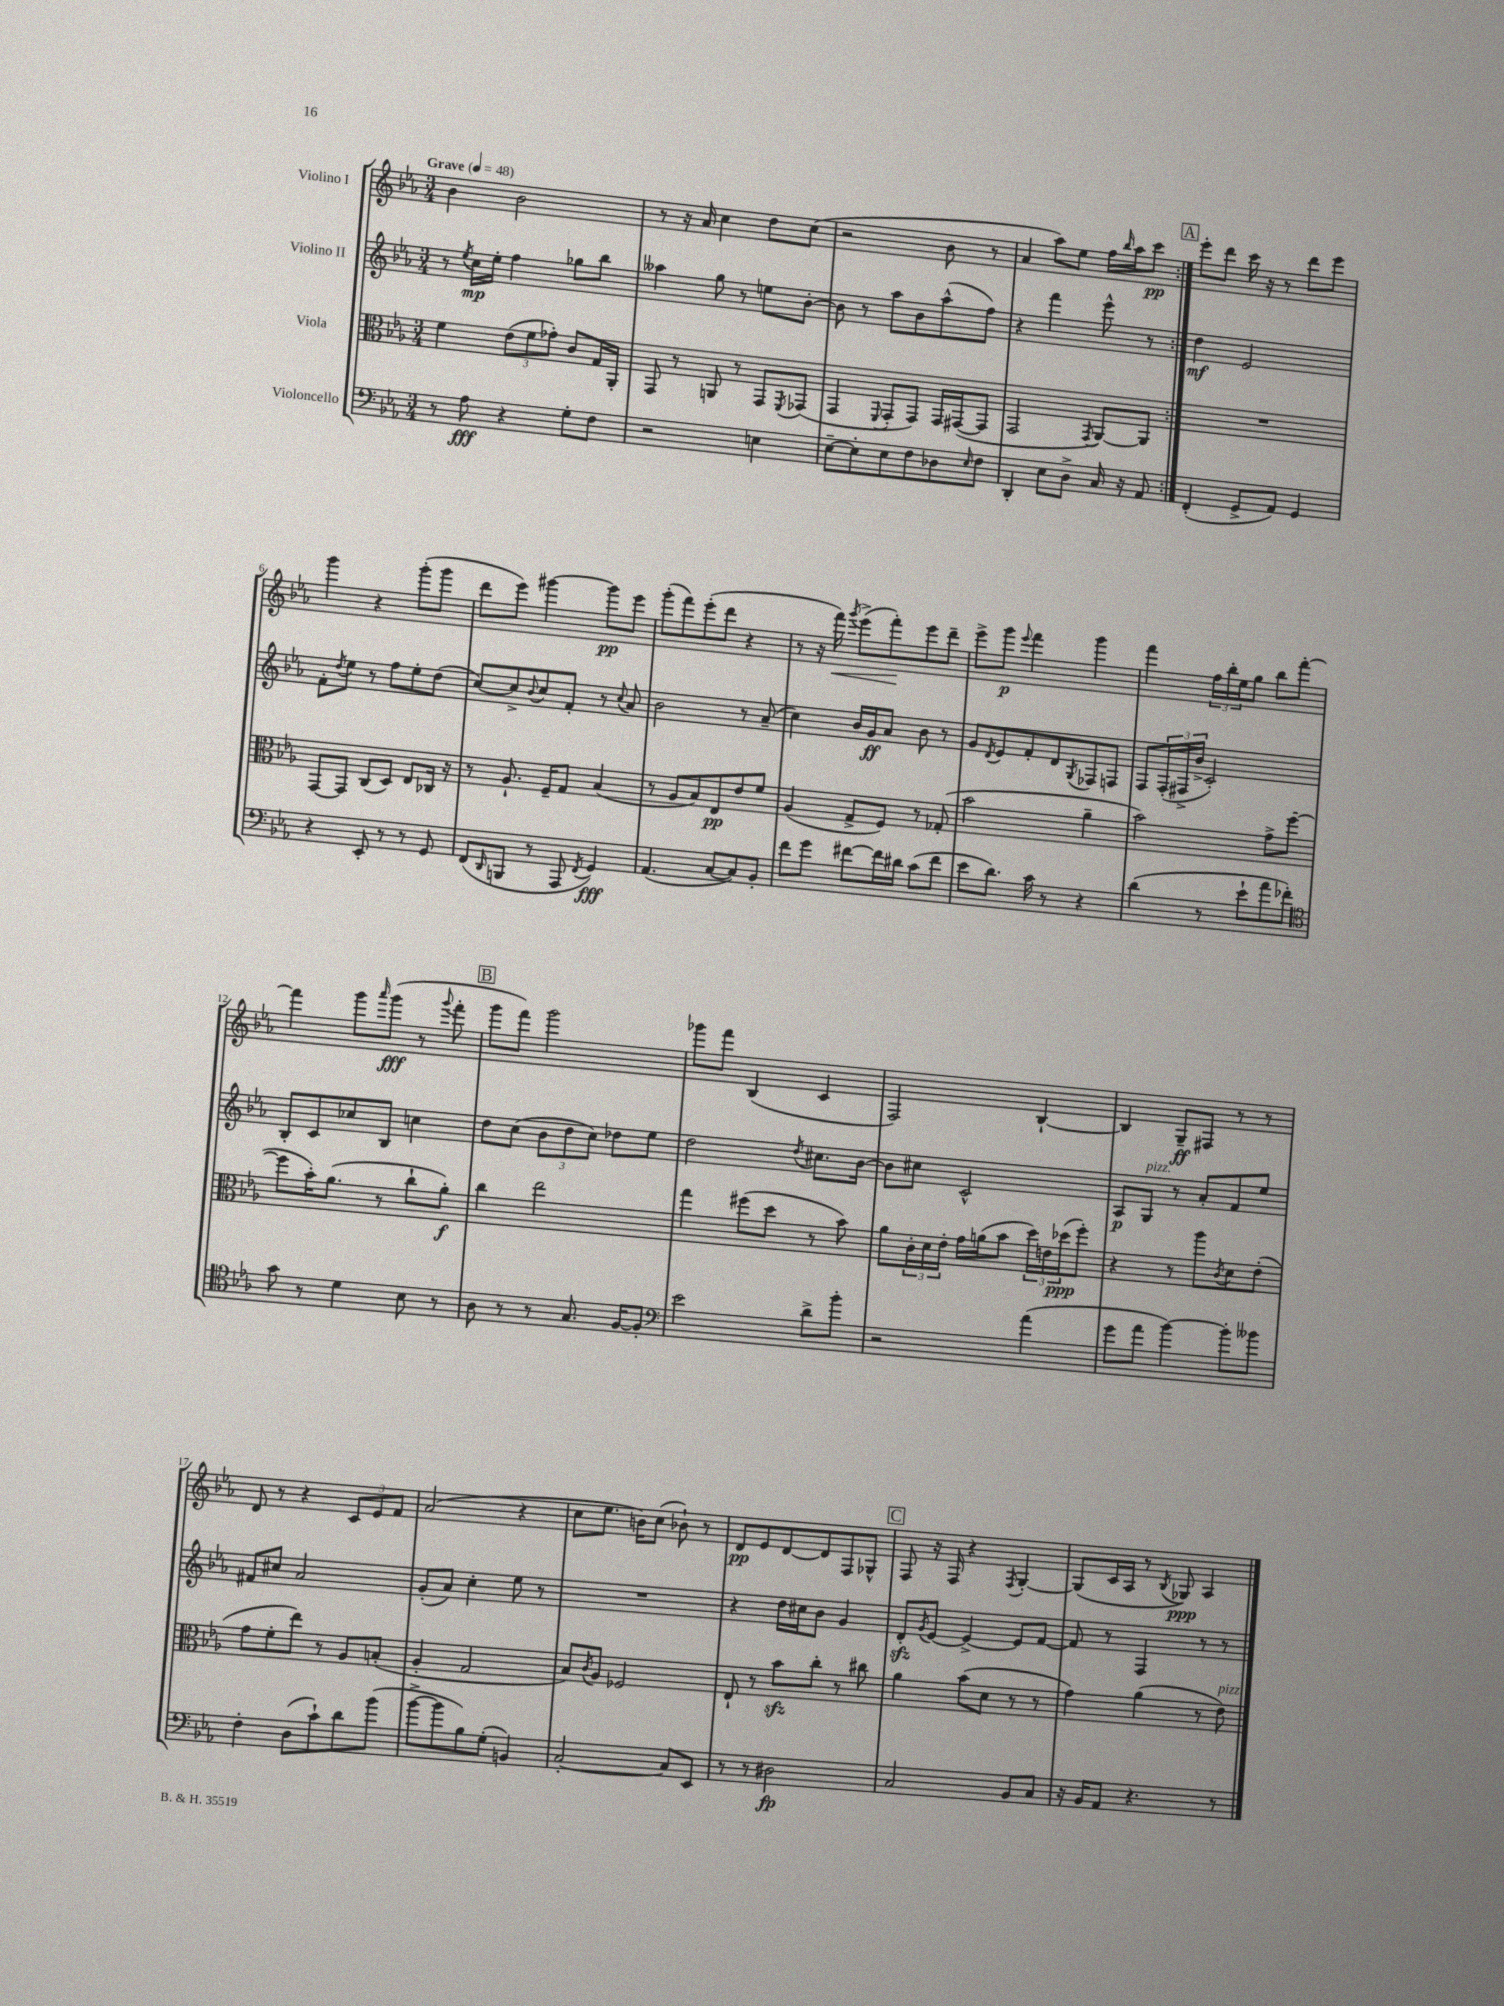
<<
\new StaffGroup <<
\new Staff = "s0" \with { instrumentName = "Violino I" } {
    \clef treble \key ees \major \numericTimeSignature \time 3/4 \tempo "Grave" 4 = 48
    \repeat volta 2 { bes'4 bes'2 |
    r8 r16 aes'16 c''4 d''8 c''8( |
    r2 bes'8 r8 |
    aes'4 aes''8) ees''8 f''16 \grace { bes''16 } aes''16 c'''8\pp | }
    \mark \markup { \box "A" } ees'''8-. d'''8 c'''16 r16 r8 d'''8 ees'''8 |
    g'''4 r4 g'''8-.( g'''8 |
    d'''8 ees'''8) gis'''4~ gis'''8\pp ees'''8 |
    g'''8-.( f'''8) ees'''8-.( d'''8 r4 |
    r8 r16 f'''16\<) \acciaccatura { g'''8 } ees'''8->( f'''8-.\!) ees'''8 d'''8-- |
    ees'''8-> g'''8\p \appoggiatura { ees'''8 } f'''4 g'''4 |
    f'''4 \tuplet 3/2 { f''16 bes''16-. ees''16 } g''8 bes''8 f'''8~-. |
    f'''4 g'''8 \grace { aes'''16 } g'''8\fff( r8 \appoggiatura { g'''8 } f'''8-. |
    \mark \markup { \box "B" } g'''8 f'''8) g'''2 |
    ges'''8 f'''8 bes4( c'4 |
    f2) bes4~-! |
    bes4 g8--\ff fis8 r8 r8 |
    d'8 r8 r4 \tuplet 3/2 { c'8 ees'8 f'8 } |
    aes'2( r4 |
    c''8 ees''8. b'16) c''8( bes'8-!) r8 |
    d'8\pp ees'8 d'8~ d'8 f8 ges8-^ |
    \mark \markup { \box "C" } f8 r16 f16 r4 \acciaccatura { f8 } g4~-. |
    g8( c'16 aes16 r8 \acciaccatura { bes8 } ges8\ppp) aes4 \bar "|." |
}
\new Staff = "s1" \with { instrumentName = "Violino II" } {
    \clef treble \key ees \major \numericTimeSignature \time 3/4
    \repeat volta 2 { r8 \acciaccatura { ees''8 } c''16\mp ees''16-. f''4 ges''8 bes''8 |
    aeses''4 g''8 r8 e''8 bes'8~-. |
    bes'8 r8 aes''8 bes'8 aes''8-^( f''8) |
    r4 f'''4 ees'''8-^ r8 | }
    \mark \markup { \box "A" } d''4\mf ees'2 |
    f'8-. \acciaccatura { d''8 } ees''8 r8 f''8 ees''8-. d''8( |
    c''8~) c''8-> \appoggiatura { bes'8 } c''8 f'8-. r8 \appoggiatura { c''8 } aes'8 |
    bes'2 r8 aes'8--( |
    c''4) bes'16 g'16\ff aes'8 bes'8 r8 |
    g'8 \acciaccatura { d'8 } ees'8 f'8-. d'8 \acciaccatura { g8 } fes8 f8 |
    f8 \tuplet 3/2 { f16-.( fis16-> bes'16-> } c'2-.) |
    bes8-. c'8 ces''8 bes8 c''4 |
    \mark \markup { \box "B" } d''8 c''8( \tuplet 3/2 { bes'8 d''8 c''8) } des''8 ees''8 |
    d''2 \acciaccatura { d''8 } cis''8. bes'16~ |
    bes'8 cis''8 c'2-^ |
    aes8\p g8^\markup { \italic "pizz." } r8 aes'8-. f'8 ees''8 |
    fis'8 cis''8 aes'2 |
    g'8-.( aes'8) c''4-. ees''8 r8 |
    R2. |
    r4 d''16 cis''16 bes'8 g'4 |
    \mark \markup { \box "C" } d'8-.\sfz \acciaccatura { g'8 } ees'8~ ees'4~-> ees'8 f'8~ |
    f'8 r8 f4 r8 r8 \bar "|." |
}
\new Staff = "s2" \with { instrumentName = "Viola" } {
    \clef alto \key ees \major \numericTimeSignature \time 3/4
    \repeat volta 2 { f'4 \tuplet 3/2 { ees'8( f'8 ges'8-.) } c'8 g16 aes,16-. |
    g,8 r8 a,8 r8 g,8 \acciaccatura { f,8 } ges,8( |
    g,4 \appoggiatura { f,8 } g,8-. g,8) g,16 gis,16~( gis,8 |
    g,2 \acciaccatura { g,8 } aes,8~) aes,8 | }
    \mark \markup { \box "A" } R2. |
    g,8~ g,8 c8( d8) ees8 ces16 r16 |
    r8 aes8.-! f16-- g8 bes4( |
    r8 aes8 bes8) ees8\pp ees'8 f'8 |
    aes4( g8-> f8) r8 ges8-.( |
    bes'2 aes'4-- |
    bes'2) g'8-> f''8~( |
    f''8 bes'16-.) aes'8.( r8 c''8-! aes'8-.\f) |
    \mark \markup { \box "B" } c''4 ees''2 |
    g''4 fis''8( d''8 r8 bes'8) |
    aes'8 \tuplet 3/2 { c'16-. d'16 ees'16-. } g'16 a'16( bes'8 \tuplet 3/2 { d''16) e'16 des''16\ppp( } f''8-.) |
    r4 r8 aes''8 \acciaccatura { c'8 } d'8 ees'8-.( |
    g'8 f'8-. ees''8) r8 aes8 b8-.( |
    aes4-. g2 |
    bes8) \acciaccatura { c'8 } aes8 fes2 |
    ees8-! r8 bes'8\sfz c''8-. r8 cis''8 |
    \mark \markup { \box "C" } aes'4 bes'8( d'8 r8 r8 |
    g'4) aes'4( r8 ees'8^\markup { \italic "pizz." }) \bar "|." |
}
\new Staff = "s3" \with { instrumentName = "Violoncello" } {
    \clef bass \key ees \major \numericTimeSignature \time 3/4
    \repeat volta 2 { r8 aes8\fff r4 g8-. f8 |
    r2 e4 |
    ees8~-- ees8-. ees8 f8 des8 \grace { ees16 } f8 |
    d,4-. ees8 d8-> c16 r16 aes,8 | }
    \mark \markup { \box "A" } f,4-.( g,8-> aes,8) g,4 |
    r4 ees,8-. r8 r8 g,8 |
    f,8( \grace { d,16 } b,,8 r8 aes,,8 \acciaccatura { f,8 } g,4\fff) |
    aes,4.( c8~ c8) bes,8-. |
    f'8 g'8 fis'8~ fis'16 dis'16 c'8( fis'8 |
    ees'8 d'8.) c'16 r8 r4 |
    d'4( r8 ees'8-! aes'8 fes'8-.) |
    \clef tenor g'8 r8 d'4 bes8 r8 |
    \mark \markup { \box "B" } aes8 r8 r8 g8. f16~ f8-. |
    \clef bass ees'2 d'8-> bes'8-. |
    r2 aes'4( |
    g'8 aes'8 bes'4~) bes'8-. beses'8 |
    f4-. d8( c'8-!) d'8 bes'8( |
    bes'8~-> bes'8 bes8) g8-.( b,4) |
    c2~-. c8 ees,8 |
    r8 r8 dis2\fp |
    \mark \markup { \box "C" } c2 bes,8 c8 |
    r16 bes,16 aes,8 r4. r8 \bar "|." |
}
>>
>>
